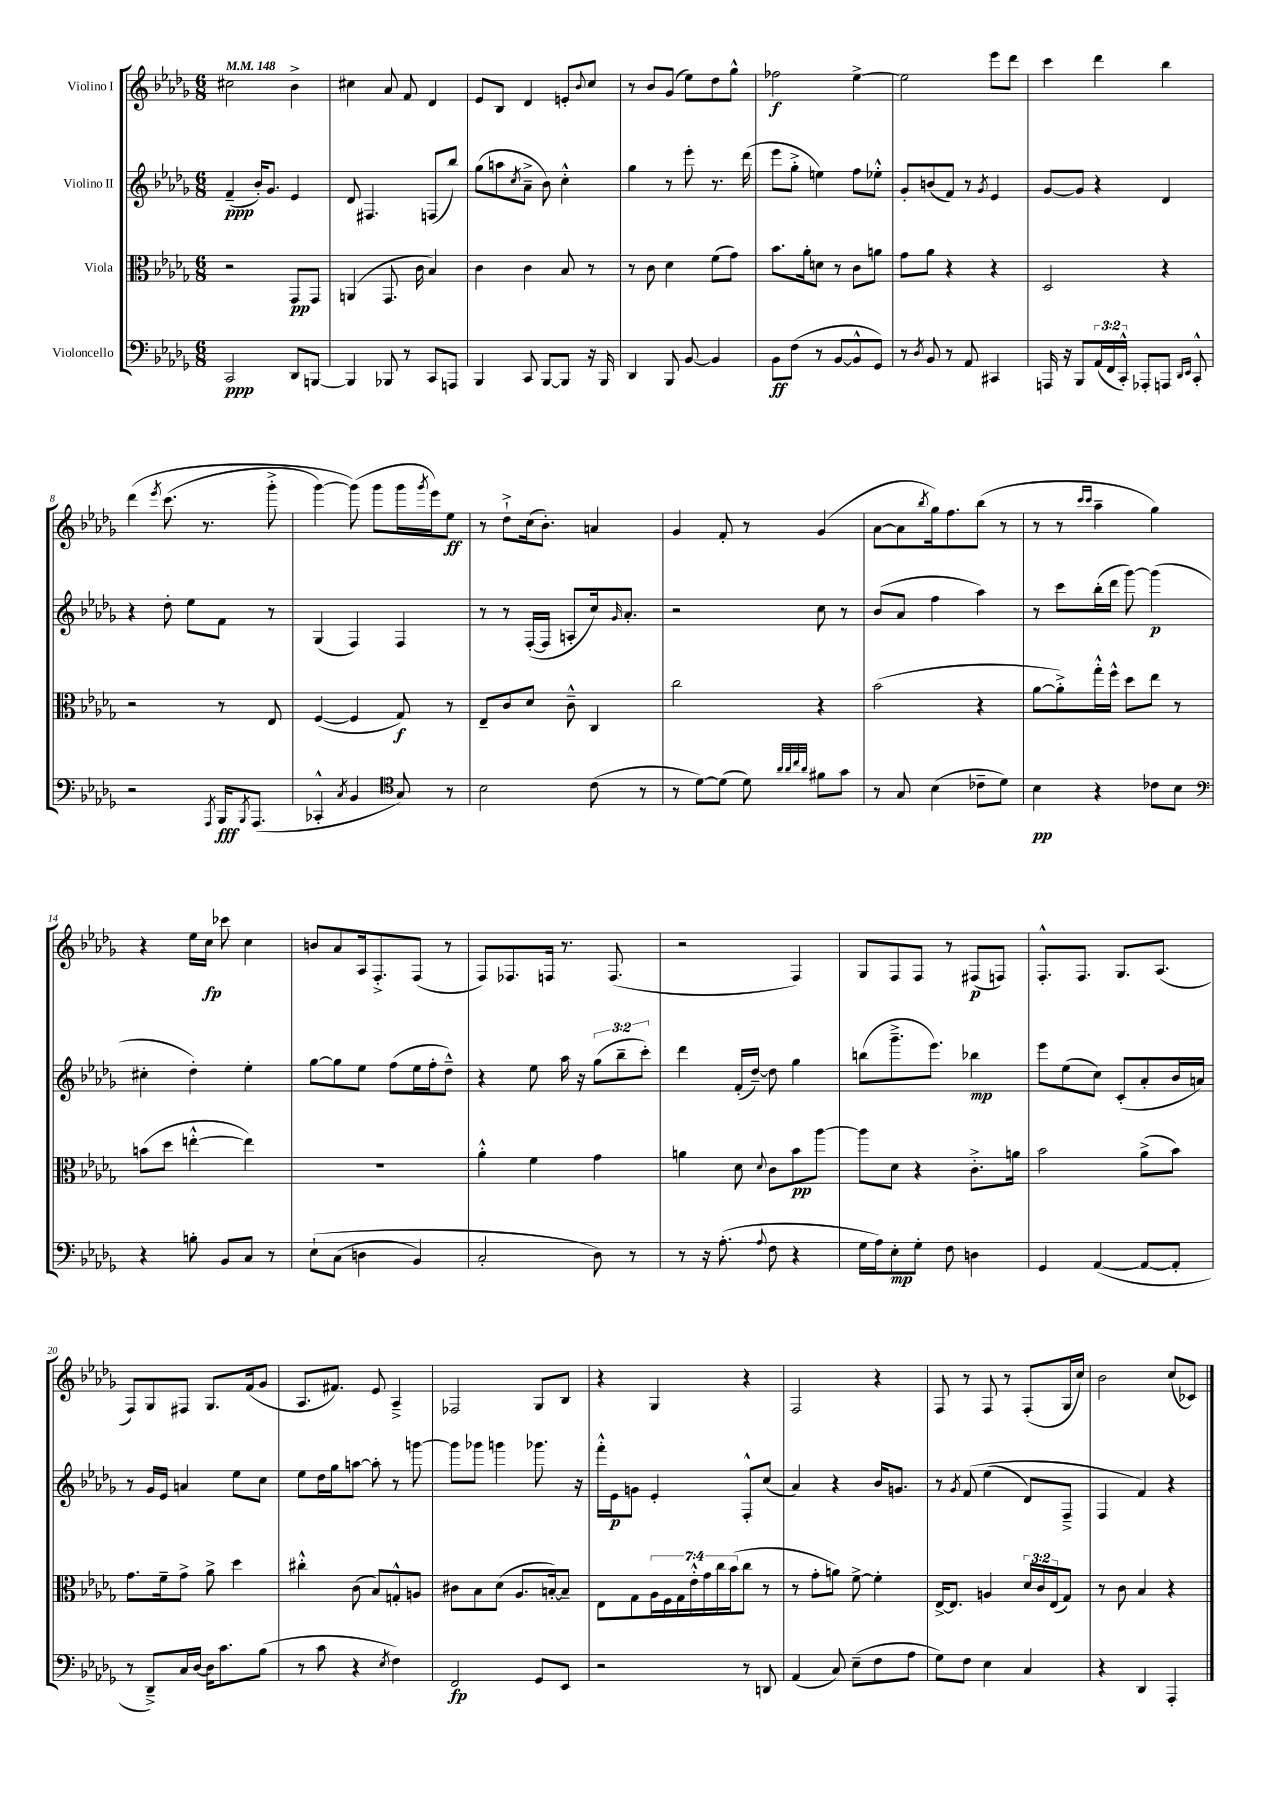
<<
\new StaffGroup <<
\new Staff = "s0" \with { instrumentName = "Violino I" } {
    \clef treble \key des \major \numericTimeSignature \time 6/8 \tempo 4 = 148
    cis''2 bes'4-> |
    cis''4 aes'8 f'8 des'4 |
    ees'8 bes8 des'4 e'8-. \appoggiatura { bes'8 } c''8 |
    r8 bes'8 ges'8( ees''8) des''8 ges''8-^ |
    fes''2\f ees''4~-> |
    ees''2 ees'''8 des'''8 |
    c'''4 des'''4 bes''4 |
    des'''4\( \acciaccatura { ees'''8 } c'''8.( r8. ges'''8-.-> |
    ges'''4~) ges'''8(\) ges'''8 ges'''16 \acciaccatura { ges'''8 } ees'''16) ees''8\ff |
    r8 des''8-!-> c''16( bes'8.-.) a'4 |
    ges'4 f'8-. r8 ges'4( |
    aes'8~ aes'8 \acciaccatura { bes''8 } ges''16) f''8. bes''8( r8 |
    r8 r8 \grace { c'''16 c'''16 } aes''4-- ges''4) |
    r4 ees''16 c''16\fp ces'''8 c''4 |
    b'8 aes'8 aes16 f8.-.-> f8( r8 |
    f8) fes8. f16 r8. f8.( |
    r2 f4) |
    ges8 f8 f8 r8 fis8\p( f8) |
    f8.-.-^ f8. ges8. aes8.( |
    f8) ges8 fis8 ges8. f'16( ges'8 |
    aes8. fis'8.) ees'8 aes4---> |
    fes2 ges8 bes8 |
    r4 ges4 r4 |
    f2 r4 |
    f8 r8 f8 r8 f8-.( ges16 c''16) |
    bes'2 c''8( ces'8) \bar "|." |
}
\new Staff = "s1" \with { instrumentName = "Violino II" } {
    \clef treble \key des \major \numericTimeSignature \time 6/8 \override Staff.TupletNumber.text = #tuplet-number::calc-fraction-text
    f'4--\ppp( bes'16-.) ges'8. ees'4 |
    des'8 fis4. f8( bes''8) |
    ges''8( a''8 \acciaccatura { c''8 } aes'8---> bes'8) c''4-.-^ |
    ges''4 r8 ees'''8-. r8. des'''16( |
    ees'''8 ges''8-.-> e''4) f''8 ees''8-.-^ |
    ges'8-. b'8( f'8) r8 \acciaccatura { ges'8 } ees'4 |
    ges'8~ ges'8 r4 des'4 |
    r4 des''8-. ees''8 f'8 r8 |
    ges4( f4) f4 |
    r8 r8 f16~-.( f16 a8-. c''16) \grace { ges'16 } aes'8.-. |
    r2 c''8 r8 |
    bes'8( aes'8 f''4 aes''4) |
    r8 c'''8 bes''16-.( des'''16 ges'''8~) ges'''4\p( |
    cis''4-. des''4-.) ees''4-. |
    ges''8~ ges''8 ees''8 f''8( ees''16 f''16-. des''8---^) |
    r4 ees''8 aes''16 r16 \tuplet 3/2 { ges''8( bes''8-- c'''8-.) } |
    des'''4 f'16-.( des''16~--) des''8 ges''4 |
    b''8( ges'''8.---> ees'''8.) bes''4\mp |
    ees'''8 ees''8( c''8) c'8-.( aes'8-. bes'16 a'16) |
    r8 ges'16 ees'16 a'4 ees''8 c''8 |
    ees''8 des''16 ges''16 a''8~ a''8-. r8 g'''8~ |
    g'''8 ges'''8 g'''4 ges'''8. r16 |
    f'''16-.-^ ees'16\p g'8 ees'4-. f8-.-^ c''8( |
    aes'4) r4 bes'16 g'8. |
    r8 \acciaccatura { ges'8 } f'8\( ees''4( des'8) f8---> |
    f4 f'4\) r4 \bar "|." |
}
\new Staff = "s2" \with { instrumentName = "Viola" } {
    \clef alto \key des \major \numericTimeSignature \time 6/8 \override Staff.TupletNumber.text = #tuplet-number::calc-fraction-text
    r2 ges,8\pp ges,8 |
    a,4( ges,8. c'16 bes4) |
    c'4 c'4 bes8 r8 |
    r8 c'8 des'4 f'8( ges'8) |
    bes'8. aes'16-. d'8 r8 c'8 a'8 |
    ges'8 aes'8 r4 r4 |
    des2 r4 |
    r2 r8 ees8 |
    f4~( f4 ges8\f) r8 |
    ees8-- c'8 des'8 c'8---^ c4 |
    c''2 r4 |
    bes'2( r4 |
    aes'8~ aes'8-.->) ges''16-.-^ f''16-^ des''8 ees''8 r8 |
    b'8( des''8 e''4~-.-^ e''4) |
    R2. |
    aes'4-.-^ f'4 ges'4 |
    a'4 des'8 \appoggiatura { des'8 } c'8 bes'8\pp aes''8~ |
    aes''8 des'8 r4 c'8.-.-> a'16 |
    bes'2 aes'8->( bes'8) |
    ges'8. f'16-- ges'8-> aes'8-> des''4 |
    cis''4-.-^ c'8( bes8) g8-.-^ a8 |
    cis'8 bes8 des'8( aes8. b16~-.) b8-- |
    ees8 ges8 \tuplet 7/4 { aes16 f16 ges16 ees'16-.-^ ges'16 c''16 bes'16( } c''8 r8 |
    r8 ges'8-. a'8) f'8~-> f'4-. |
    ees16~-> ees8. a4 \tuplet 3/2 { des'16 c'16 ees16( } ges8) |
    r8 c'8 bes4 r4 \bar "|." |
}
\new Staff = "s3" \with { instrumentName = "Violoncello" } {
    \clef bass \key des \major \numericTimeSignature \time 6/8 \override Staff.TupletNumber.text = #tuplet-number::calc-fraction-text
    c,2\ppp des,8 b,,8~ |
    b,,4 bes,,8 r8 c,8 a,,8 |
    bes,,4 c,8 bes,,8~ bes,,8 r16 bes,,16 |
    des,4 bes,,8 bes,8~ bes,4 |
    bes,8\ff f8( r8 bes,8~ bes,8-^ ges,8) |
    r8 \acciaccatura { des8 } bes,8 r8 aes,8 cis,4 |
    a,,16 r16 bes,,8 \tuplet 3/2 { aes,16( f,16 c,16-.-^) } aes,,8-. a,,8 \grace { des,16 ees,16 } c,8-.-^ |
    r2 \acciaccatura { aes,,8 } bes,,16\fff \acciaccatura { bes,,8 } aes,,8.( |
    ces,4-.-^ \acciaccatura { c8 } bes,4 \clef tenor ges8) r8 |
    bes2 c'8( r8 |
    r8 des'8~) des'8( des'8) \grace { aes'32 aes'32 c''32 aes'32 } fis'8 ges'8 |
    r8 ges8 bes4( ces'8-- des'8) |
    bes4\pp r4 ces'8 bes8 |
    \clef bass r4 b8-. bes,8 c8 r8 |
    ees8-!\( c8( d4 bes,4) |
    c2-. des8\) r8 |
    r8 r16 aes8.-.( \appoggiatura { aes8 } f8 r4 |
    ges16 aes16) ees8-.\mp ges8-. f8 d4 |
    ges,4 aes,4~( aes,8~ aes,8-. |
    r8 des,8--->) c16 des16~ des16 c'8. bes8( |
    r8 c'8 r4 \acciaccatura { ees8 } f4) |
    f,2\fp ges,8 ees,8 |
    r2 r8 d,8 |
    aes,4( c8) ees8--( f8 aes8 |
    ges8) f8 ees4 c4 |
    r4 des,4 aes,,4-. \bar "|." |
}
>>
>>
